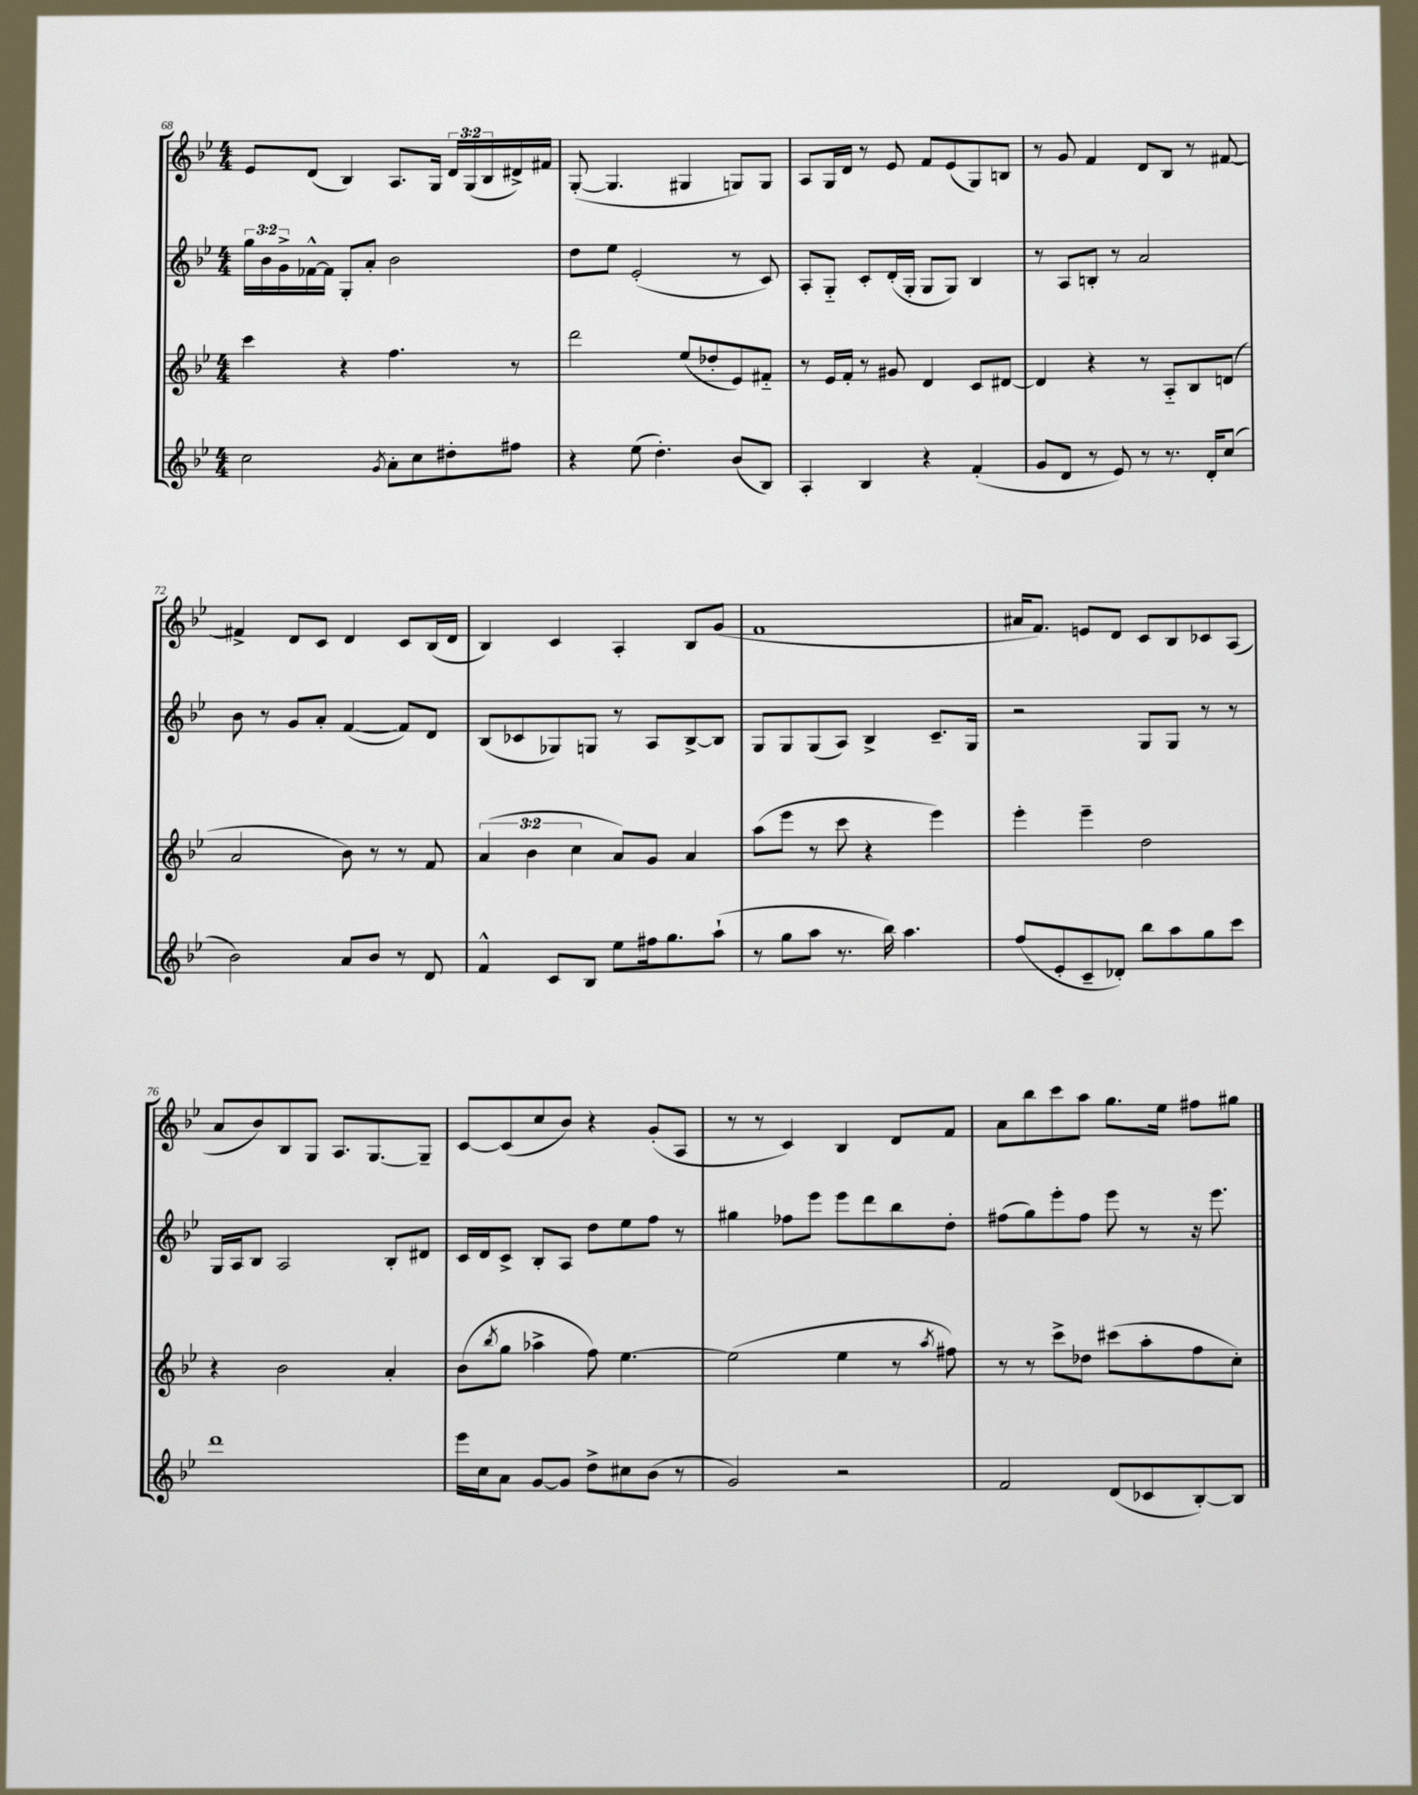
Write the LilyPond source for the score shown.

<<
\new StaffGroup <<
\new Staff = "s0" {
    \clef treble \key bes \major \numericTimeSignature \time 4/4 \override Staff.TupletNumber.text = #tuplet-number::calc-fraction-text
    ees'8 d'8( bes4) a8. g16 \tuplet 3/2 { d'16 g16( bes16 } dis'16->) fis'16 |
    g8~-.( g4. gis4 g8) g8 |
    a8 g16 d'16 r8 ees'8 f'8 ees'8( g8) b8 |
    r8 g'8 f'4 d'8 bes8 r8 fis'8~ |
    fis'4-> d'8 c'8 d'4 c'8 bes16( d'16 |
    bes4) c'4 a4-. bes8 g'8( |
    f'1 |
    ais'16 f'8.) e'8 d'8 c'8 bes8 ces'8 a8( |
    a'8 bes'8) bes8 g8 a8. g8.~ g8-- |
    c'8~ c'8( c''8 bes'8) r4 g'8-.( a8 |
    r8 r8 c'4) bes4 d'8 f'8 |
    a'8 bes''8 c'''8 a''8 g''8. ees''16 fis''8 gis''8 \bar "|." |
}
\new Staff = "s1" {
    \clef treble \key bes \major \numericTimeSignature \time 4/4 \override Staff.TupletNumber.text = #tuplet-number::calc-fraction-text
    \tuplet 3/2 { g''16 bes'16 g'16-> } fes'16~-^ fes'16 g8-. a'8-. bes'2 |
    d''8 ees''8 ees'2-.( r8 c'8) |
    a8-. g8-_ c'8-. d'16-.( g16-. g8 g8) bes4 |
    r8 a8 b8-. r8 a'2 |
    bes'8 r8 g'8 a'8-. f'4~( f'8) d'8 |
    bes8( ces'8 ges8) g8 r8 a8 bes8~-> bes8 |
    g8 g8 g8( a8) bes4-> c'8.-- g16 |
    r2 g8 g8 r8 r8 |
    g16 a16 bes8 a2 bes8-. dis'8 |
    c'16 d'16 c'8-> bes8-. a8 d''8 ees''8 f''8 r8 |
    gis''4 fes''8 ees'''8 ees'''8 d'''8 bes''8 d''8-. |
    fis''8( g''8) ees'''8-. fis''8 ees'''8 r8 r16 ees'''8. \bar "|." |
}
\new Staff = "s2" {
    \clef treble \key bes \major \numericTimeSignature \time 4/4 \override Staff.TupletNumber.text = #tuplet-number::calc-fraction-text
    c'''4 r4 f''4. r8 |
    d'''2 ees''8( des''8-. ees'8) fis'8-_ |
    r8 ees'16 f'16-. r8 gis'8 d'4 c'8 dis'8~ |
    dis'4 r4 r8 a8-_ bes8 d'8( |
    a'2 bes'8) r8 r8 f'8 |
    \tuplet 3/2 { a'4( bes'4 c''4 } a'8) g'8 a'4 |
    a''8( ees'''8 r8 c'''8 r4 ees'''4) |
    ees'''4-. ees'''4-- d''2 |
    r4 bes'2 a'4-. |
    bes'8( \acciaccatura { bes''8 } g''8 aes''4-> f''8) ees''4.~ |
    ees''2( ees''4 r8 \acciaccatura { a''8 } fis''8) |
    r8 r8 c'''8-> des''8 cis'''8( a''8-. f''8 c''8-.) \bar "|." |
}
\new Staff = "s3" {
    \clef treble \key bes \major \numericTimeSignature \time 4/4
    c''2 \acciaccatura { g'8 } a'8-. c''8 dis''8-. fis''8 |
    r4 ees''8( d''4.-.) bes'8( bes8) |
    a4-. bes4 r4 f'4-.( |
    g'8 d'8 r8 ees'8) r8 r8. d'16-. c''8( |
    bes'2) a'8 bes'8 r8 d'8 |
    f'4-^ c'8 bes8 ees''8 fis''16 g''8. a''8-!( |
    r8 g''8 a''8 r8. bes''16) a''4. |
    f''8( ees'8-. c'8-- des'8-.) bes''8 a''8 g''8 c'''8 |
    d'''1 |
    ees'''16 c''16 a'8 g'8~ g'8 d''8-> cis''8 bes'8( r8 |
    g'2) r2 |
    f'2 d'8( ces'8 bes8~-.) bes8 \bar "|." |
}
>>
>>
\layout { \context { \Score currentBarNumber = #68 } }
